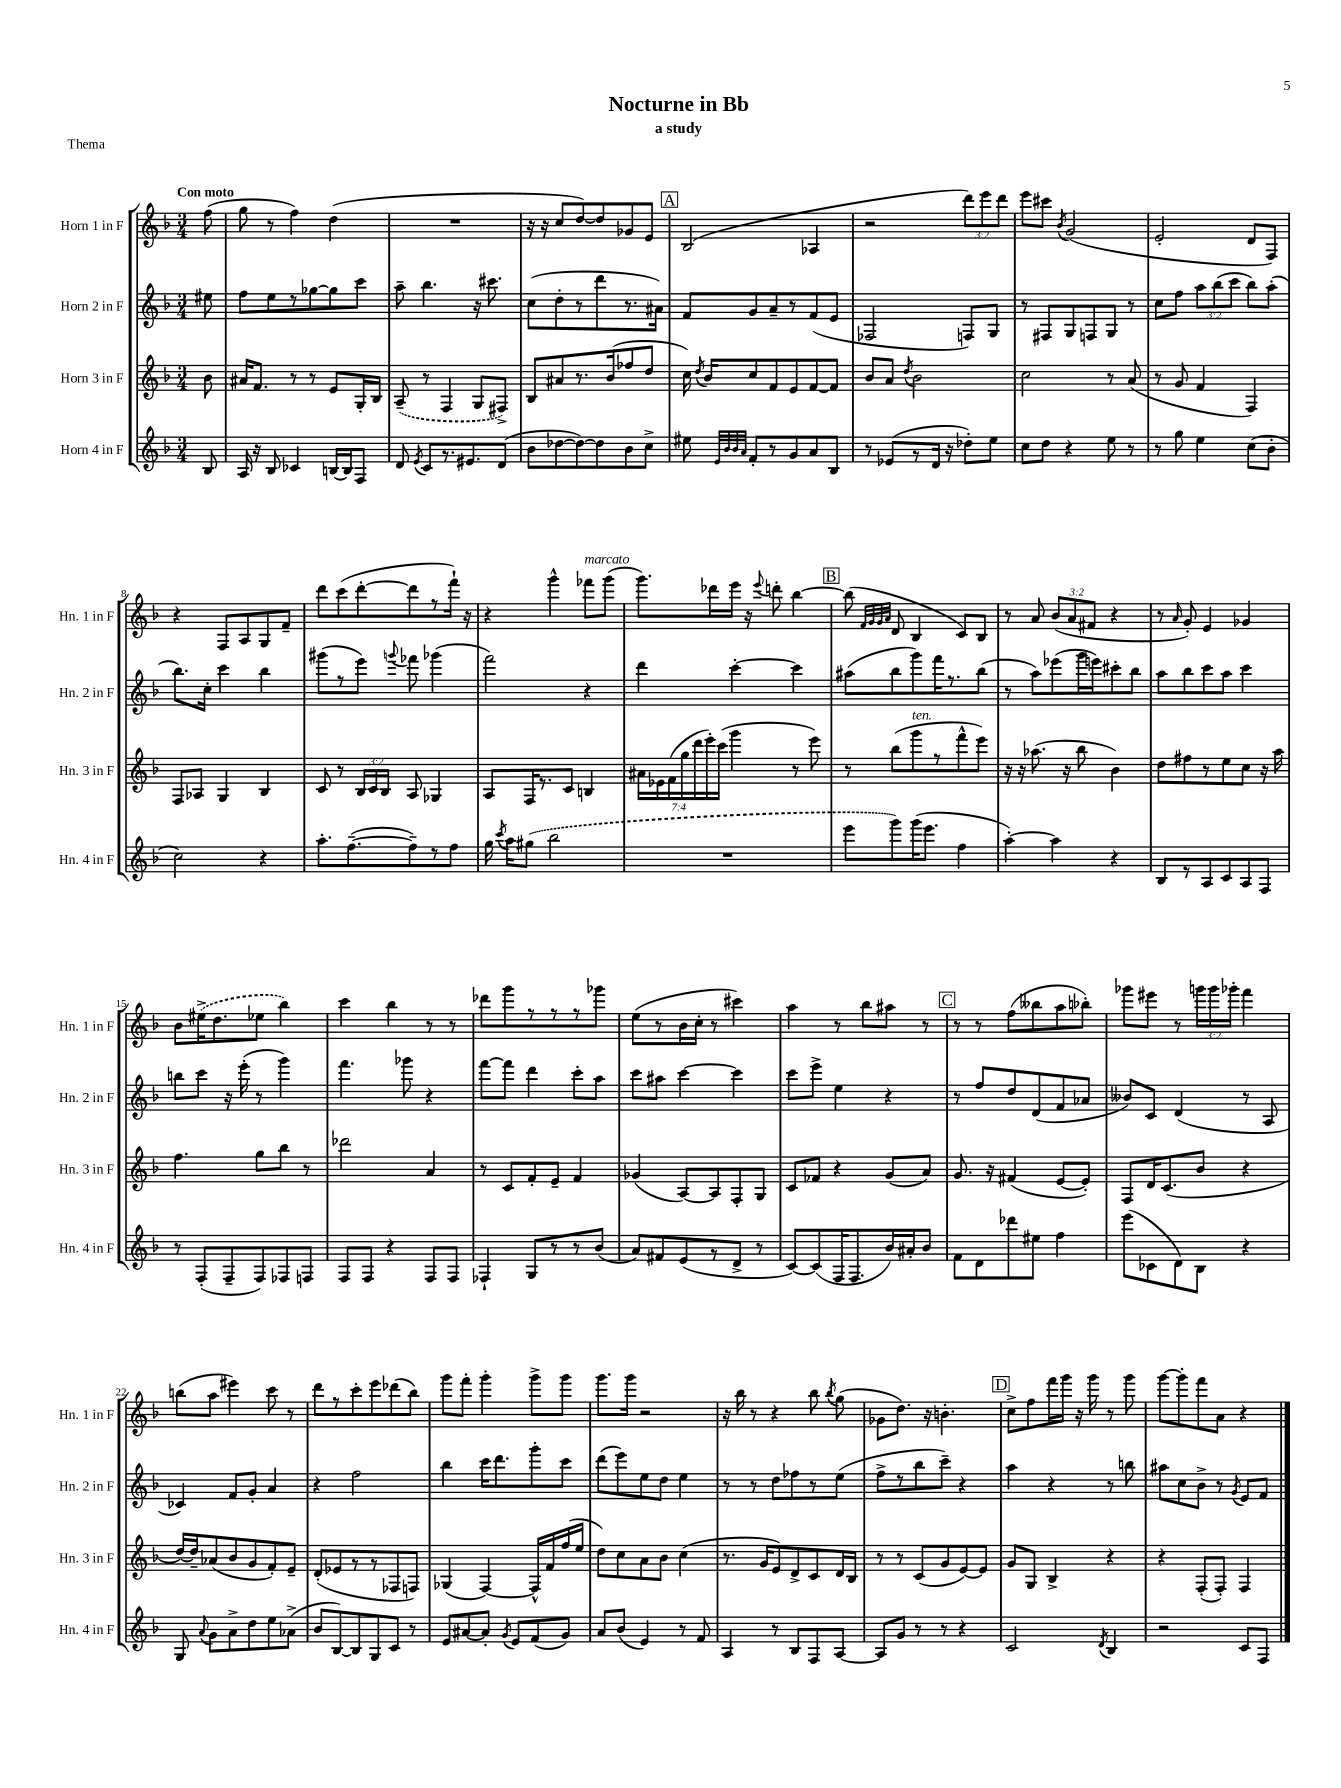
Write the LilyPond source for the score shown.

\header { title = "Nocturne in Bb" subtitle = "a study" piece = "Thema" }
<<
\new StaffGroup <<
\new Staff = "s0" \with { instrumentName = "Horn 1 in F" shortInstrumentName = "Hn. 1 in F" } {
    \clef treble \key f \major \numericTimeSignature \time 3/4 \override Staff.TupletNumber.text = #tuplet-number::calc-fraction-text \partial 8 \tempo "Con moto"
    \autoBeamOff f''8( |
    g''8 r8 f''4) d''4( |
    R2. |
    r16 r16 c''8[ d''8~) d''8 ges'8 e'8] |
    \mark \markup { \box "A" } bes2( aes4 |
    r2 \tuplet 3/2 { d'''8[) e'''8 d'''8] } |
    e'''8[ cis'''8] \acciaccatura { bes'8 } g'2( |
    e'2-. d'8[ f8]) |
    r4 f8[ a8 g8 f'8]-- |
    d'''8[ c'''8( d'''8~-. d'''8 r8 f'''16]-!) r16 |
    r4 g'''4-^ fes'''8[^\markup { \italic "marcato" } g'''8]( |
    g'''8.[) des'''16 e'''16] r16 \appoggiatura { e'''8 } d'''8-. bes''4~ |
    \mark \markup { \box "B" } bes''8( \grace { f'32[ g'32 g'32 a'32] } d'8 bes4 c'8[) bes8] |
    r8 a'8 \tuplet 3/2 { bes'8[( a'8 fis'8] } r4 |
    r8 \grace { a'16 } g'8-.) e'4 ges'4 |
    bes'8[ \once \slurDashed eis''16->( d''8. ees''8] bes''4) |
    c'''4 bes''4 r8 r8 |
    des'''8[ g'''8 r8 r8 r8 ges'''8] |
    e''8[( r8 bes'16 c''16]-. r8 cis'''4) |
    a''4 r8 bes''8[ ais''8] r8 |
    \mark \markup { \box "C" } r8 r8 f''8[( beses''8 a''8 bes''8]-.) |
    ges'''8[ eis'''8] r8 \tuplet 3/2 { g'''16[ g'''16 ges'''16]-. } f'''4 |
    b''8[( a''8] eis'''4) c'''8 r8 |
    d'''8[ r8 c'''8-. e'''8 des'''8( bes''8]) |
    g'''8[ f'''8]-. g'''4-. g'''8[-> g'''8] |
    g'''8.[ g'''16] r2 |
    r16 bes''16 r8 r4 bes''8 \acciaccatura { bes''8 } g''8( |
    ges'8[ d''8.]) r16 b'4.-. |
    \mark \markup { \box "D" } c''8[-> f''8 f'''16 g'''16] r16 g'''16 r8 g'''8 |
    g'''8[~ g'''8-. f'''8 a'8] r4 \bar "|." |
}
\new Staff = "s1" \with { instrumentName = "Horn 2 in F" shortInstrumentName = "Hn. 2 in F" } {
    \clef treble \key f \major \numericTimeSignature \time 3/4 \override Staff.TupletNumber.text = #tuplet-number::calc-fraction-text \partial 8
    \autoBeamOff eis''8 |
    f''8[ e''8 r8 ges''8~ ges''8 c'''8] |
    a''8-- bes''4. r16 cis'''8. |
    c''8[( d''8-. r8 d'''8 r8. ais'16]) |
    \mark \markup { \box "A" } f'8[ g'8 a'8-- r8 f'8( e'8] |
    fes2 f8[) g8] |
    r8 fis8[ g8 f8 g8] r8 |
    c''8[ f''8] \tuplet 3/2 { a''8[ bes''8( c'''8] } bes''8[) a''8]-.( |
    bes''8.[) c''16]-. c'''4 bes''4 |
    gis'''8[( r8 e'''8]) \appoggiatura { g'''8 } fes'''8 ges'''4( |
    f'''2) r4 |
    d'''4 c'''4~-. c'''4 |
    \mark \markup { \box "B" } ais''8[( bes''8 g'''8) f'''16 r8. bes''8]( |
    r8 a''8[) ees'''8( g'''16 e'''16) cis'''8-. bes''8] |
    a''8[ bes''8 c'''8 a''8] c'''4 |
    b''8[ c'''8] r16 e'''16-.( r8 g'''4) |
    f'''4. ges'''8 r4 |
    f'''8[~ f'''8] d'''4 c'''8[-. a''8] |
    c'''8[ ais''8] c'''4~ c'''4 |
    c'''8[ e'''8]-> e''4 r4 |
    \mark \markup { \box "C" } r8 f''8[ d''8 d'8( f'8 aes'8] |
    beses'8[) c'8] d'4( r8 a8 |
    ces'4) f'8[ g'8]-. a'4 |
    r4 f''2 |
    bes''4 c'''16[ d'''8. g'''8-. c'''8] |
    d'''8[( e'''8) e''8 d''8] e''4 |
    r8 r8 d''8[ fes''8 r8 e''8]( |
    f''8[-> r8 bes''8 c'''8]--) r4 |
    \mark \markup { \box "D" } a''4 r4 r8 b''8 |
    ais''8[ c''8 bes'8]-> r8 \acciaccatura { g'8 } e'8[ f'8] \bar "|." |
}
\new Staff = "s2" \with { instrumentName = "Horn 3 in F" shortInstrumentName = "Hn. 3 in F" } {
    \clef treble \key f \major \numericTimeSignature \time 3/4 \override Staff.TupletNumber.text = #tuplet-number::calc-fraction-text \partial 8
    \autoBeamOff bes'8 |
    ais'16[ f'8.] r8 r8 e'8[ g16-. bes16] |
    \once \slurDashed a8--( r8 f4 g8[ fis8]->) |
    bes8[ ais'8 r8. bes'16( fes''8 d''8] |
    \mark \markup { \box "A" } c''16) \acciaccatura { d''8 } bes'16[ c''8 f'8 e'8 f'8~ f'8] |
    bes'8[ a'8] \acciaccatura { d''8 } bes'2 |
    c''2 r8 a'8( |
    r8 g'8 f'4 f4) |
    f8[ aes8] g4 bes4 |
    c'8 r8 \tuplet 3/2 { bes16[ c'16 bes16] } a8 ges4 |
    a8[ f16 r8. c'8] b4 |
    \tuplet 7/4 { ais'16[ ees'16 f'16( g''16 d'''16 e'''16-.) c'''16]( } g'''4 r8 e'''8) |
    \mark \markup { \box "B" } r8 bes''8[( g'''8^\markup { \italic "ten." } r8 f'''8-^ e'''8]) |
    r16 r16 aes''8.( r16 bes''8 bes'4) |
    d''8[ fis''8 r8 e''8 c''8] r16 a''16 |
    f''4. g''8[ bes''8] r8 |
    des'''2 a'4 |
    r8 c'8[ f'8-. e'8]-- f'4 |
    ges'4( a8[~) a8 f8-. g8] |
    c'8[ fes'8] r4 g'8[( a'8]) |
    \mark \markup { \box "C" } g'8. r16 fis'4( e'8[~ e'8]-.) |
    f8[ d'16 c'8.( bes'8] r4 |
    d''16[~) d''16-- aes'8( bes'8 g'8 f'8-.) e'8]-- |
    d'8[-.( ees'8 r8 r8 fes8 f8]) |
    ges4( f4~) f16[-^ f'16 f''16( e''16] |
    d''8[) c''8 a'8 bes'8] c''4( |
    r8. g'16[ e'8) d'8-> c'8 d'16 bes16] |
    r8 r8 c'8[( g'8 e'8~) e'8] |
    \mark \markup { \box "D" } g'8[ g8] bes4-> r4 |
    r4 f8[-.( f8]-.) f4 \bar "|." |
}
\new Staff = "s3" \with { instrumentName = "Horn 4 in F" shortInstrumentName = "Hn. 4 in F" } {
    \clef treble \key f \major \numericTimeSignature \time 3/4 \partial 8
    \autoBeamOff bes8 |
    a16 r16 bes8 ces'4 b16[~ b16 f8] |
    d'8 \acciaccatura { e'8 } c'8[ r8. eis'8. d'8]( |
    bes'8[ des''8~ des''8~) des''8 bes'8 c''8]-> |
    \mark \markup { \box "A" } eis''8 \grace { e'32[ bes'32 bes'32 a'32] } f'8[-. r8 g'8 a'8 bes8] |
    r8 ees'8[( r8 d'16] r16 des''8[-.) e''8] |
    c''8[ d''8] r4 e''8 r8 |
    r8 g''8 e''4 c''8[( bes'8]-. |
    c''2) r4 |
    a''8.[-. f''8.~--( f''8--) r8 f''8] |
    g''16 \acciaccatura { c'''8 } a''16[ \once \slurDashed gis''8]( bes''2 |
    R2. |
    \mark \markup { \box "B" } e'''8[ g'''8) g'''16( e'''8.] f''4 |
    a''4~-.) a''4 r4 |
    bes8[ r8 a8 c'8 a8 f8] |
    r8 f8[-.( f8-- f8) fes8 f8] |
    f8[ f8] r4 f8[ f8] |
    fes4-! g8[ r8 r8 bes'8]( |
    a'8[) fis'8 e'8( r8 d'8]-> r8 |
    c'8[~) c'8( f16 f8. bes'16) ais'16-. bes'8] |
    \mark \markup { \box "C" } f'8[ d'8 des'''8 eis''8] f''4 |
    e'''8[( ces'8 d'8) bes8] r4 |
    g8 \appoggiatura { a'8 } g'8[ a'8-> d''8 e''8 aes'8]->( |
    bes'8[ bes8~) bes8 g8 c'8] r8 |
    e'8[ ais'8~ ais'8]-. \acciaccatura { g'8 } e'8[ f'8( g'8]) |
    a'8[ bes'8]( e'4) r8 f'8 |
    a4 r8 bes8[ f8 a8]~ |
    a8[ g'8] r8 r8 r4 |
    \mark \markup { \box "D" } c'2 \acciaccatura { d'8 } bes4 |
    r2 c'8[ f8] \bar "|." |
}
>>
>>
